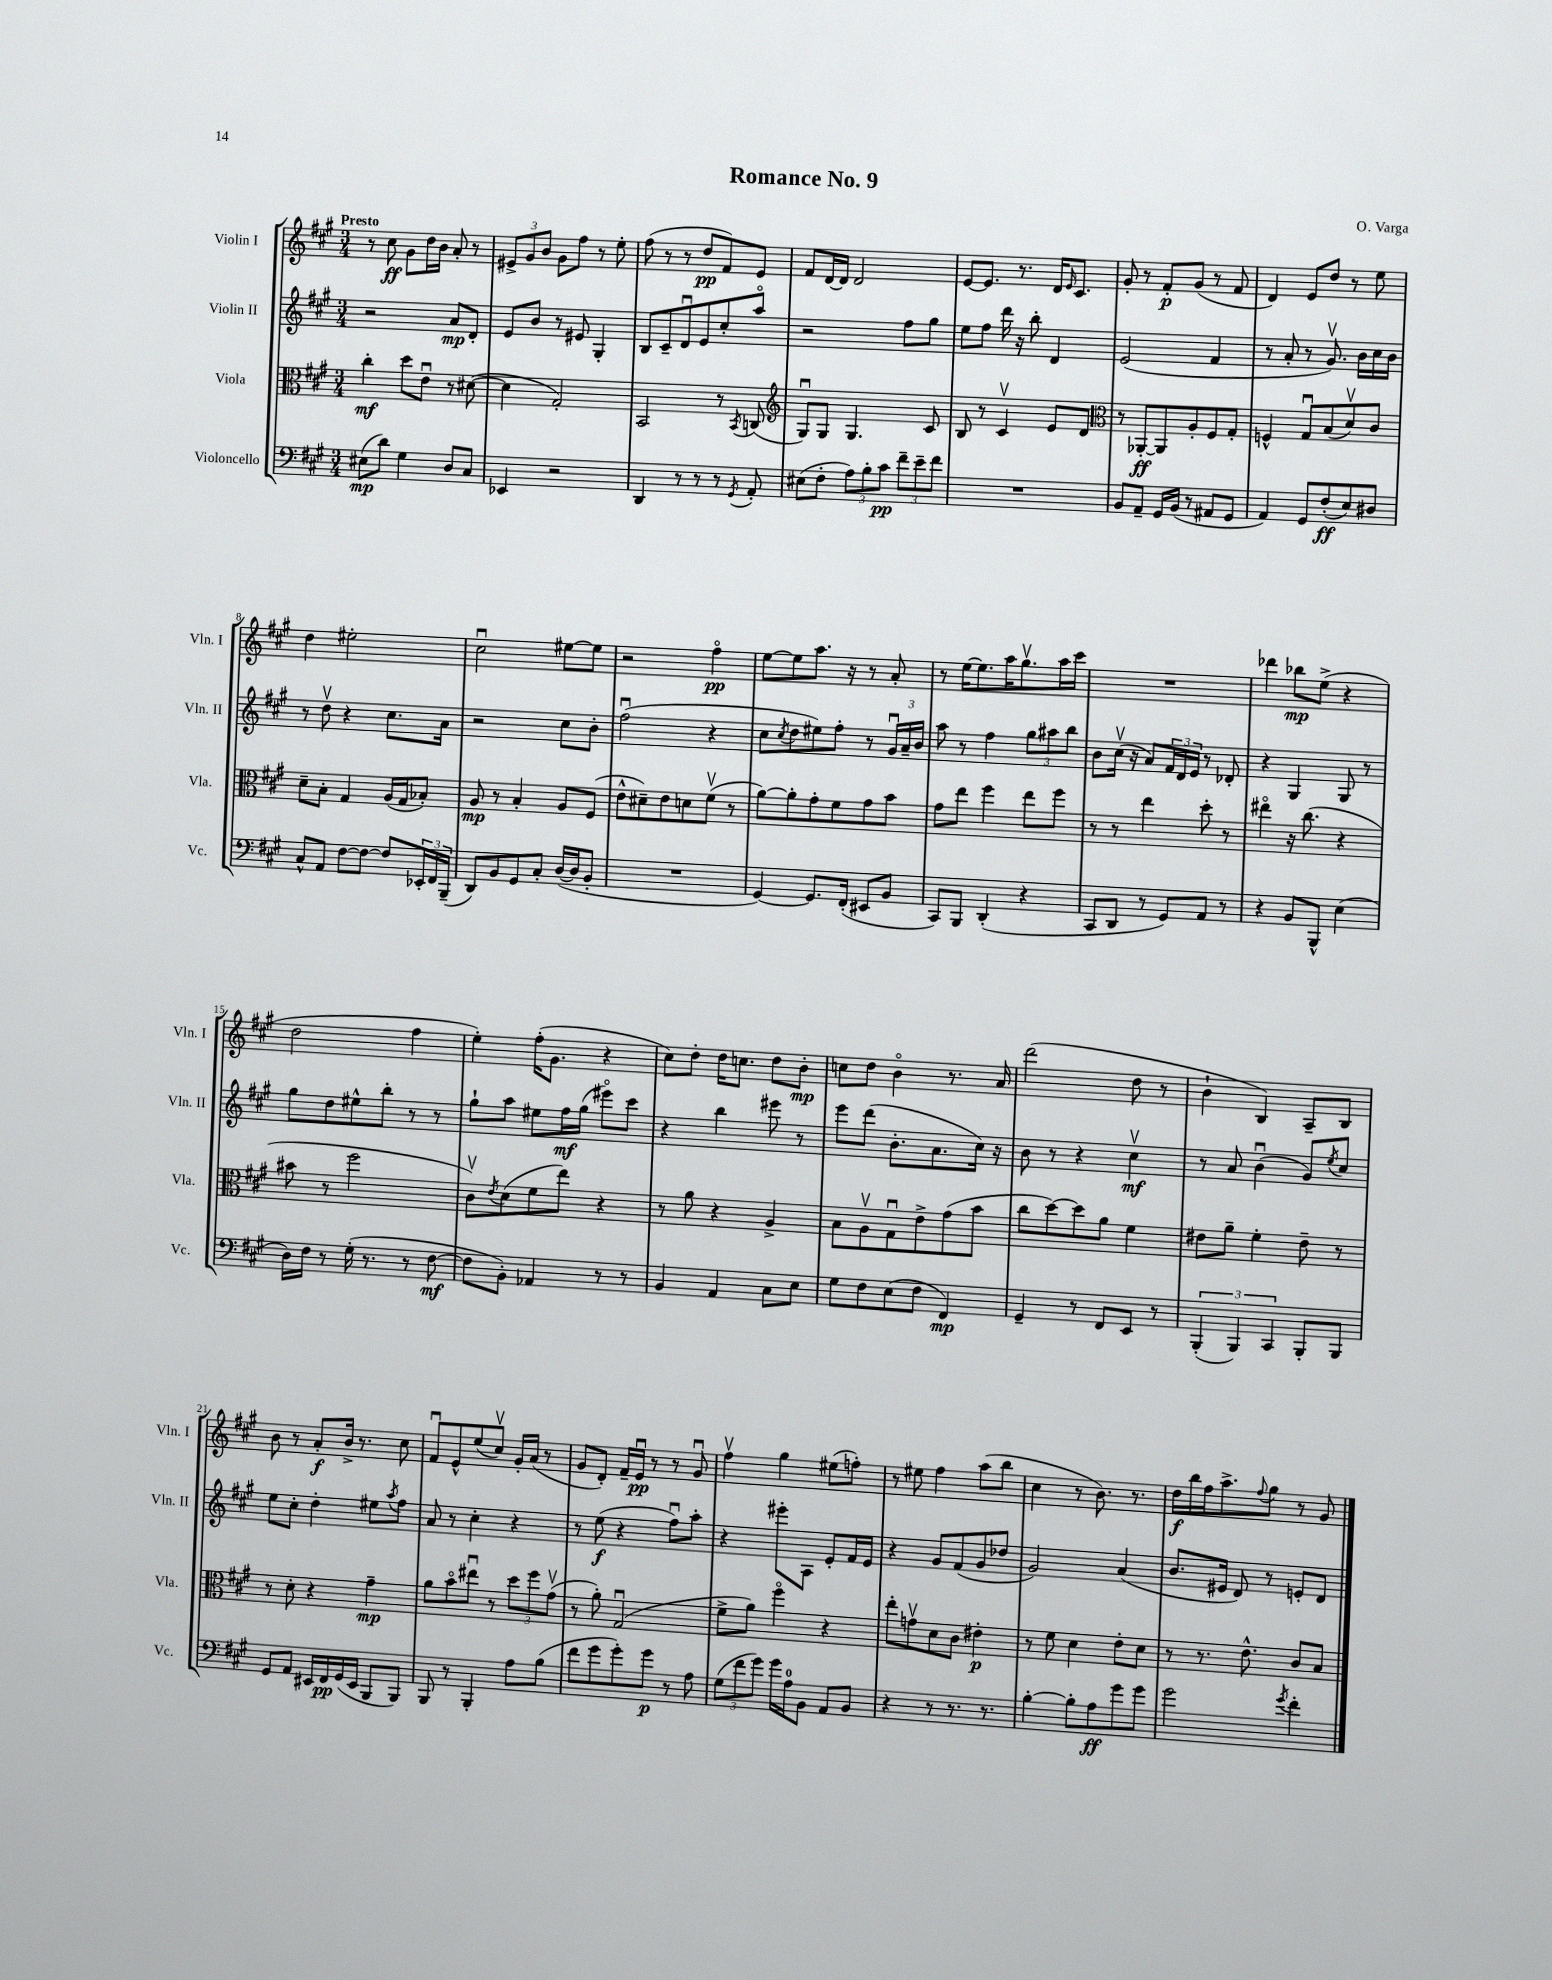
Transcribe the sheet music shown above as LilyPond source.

\header { title = "Romance No. 9" composer = "O. Varga" }
<<
\new StaffGroup <<
\new Staff = "s0" \with { instrumentName = "Violin I" shortInstrumentName = "Vln. I" } {
    \clef treble \key a \major \numericTimeSignature \time 3/4 \tempo "Presto"
    r8 cis''8\ff gis'8 d''16 b'16 a'8-. r8 |
    \tuplet 3/2 { eis'8-> gis'8 b'8 } gis'8 fis''8 r8 e''8-. |
    fis''8( r8 r8 d''8\pp fis'8) e'8 |
    fis'8 d'16~ d'16 d'2 |
    e'8~ e'8. r8. d'16 \grace { e'16 } cis'8. |
    gis'8-. r8 fis'8-.\p gis'8( r8 fis'8 |
    d'4) e'8 d''8 r8 e''8 |
    d''4 eis''2-. |
    cis''2\downbow eis''8~ eis''8 |
    r2 fis''4\flageolet\pp |
    e''8~ e''8 a''8. r16 r8 a'8-. |
    r8 e''16~ e''8. a''16 gis''8.\upbow a''16 cis'''16 |
    R2. |
    des'''4 bes''8\mp e''8->( r4 |
    d''2 fis''4 |
    e''4-.) fis''16-.( gis'8. r4 |
    cis''8) d''8-. d''16 c''8. d''8 b'8-.\mp |
    c''8 d''8 b'4\flageolet r8. a'16 |
    d'''2( d''8 r8 |
    b'4-! b4) a8-- b8 |
    b'8 r8 a'8-.\f b'16-> r8. cis''8 |
    fis'8\downbow e'8-^ e''8( cis''8\upbow) gis'16-. a'16( r8 |
    gis'8 d'8-.) fis'16-- e'16\downbow\pp r8 r8 gis'8\downbow |
    fis''4\upbow gis''4 eis''8( f''8-.) |
    r8 eis''8 fis''4 a''8( b''8 |
    cis''4 r8 b'8.) r8. |
    d''16\f b''16 fis''16 a''8.-> \appoggiatura { fis''8 } gis''8 r8 gis'8 \bar "|." |
}
\new Staff = "s1" \with { instrumentName = "Violin II" shortInstrumentName = "Vln. II" } {
    \clef treble \key a \major \numericTimeSignature \time 3/4
    r2 a'8\mp d'8-. |
    e'8 b'8 r8 eis'8 gis4-. |
    b8 cis'8-- d'8\downbow e'8 cis''8-. a''8\flageolet |
    r2 fis''8 gis''8 |
    e''8 fis''8 d'''16 r16 b''8-. d'4 |
    e'2( fis'4 |
    r8 a'8-. r8 gis'8.\upbow) b'16 cis''16 b'16 |
    r8 d''8\upbow r4 cis''8. a'16 |
    r2 cis''8 b'8-. |
    fis''2\downbow( r4 |
    cis''8 \acciaccatura { cis''8 } d''8 eis''8) fis''8-. r8 \tuplet 3/2 { gis'16\downbow a'16-- b'16 } |
    a''8 r8 fis''4 \tuplet 3/2 { gis''8 ais''8 b''8 } |
    b'8 cis''16\upbow( r16 a'8) \tuplet 3/2 { fis'16 d'16 e'16 } r8 des'8-. |
    r4 gis4 gis8 r8 |
    gis''8 d''8 eis''8-^ b''8-. r8 r8 |
    gis''8-! a''8 eis''8 fis''16\mf gis''16( eis'''8\flageolet) cis'''8 |
    r4 b''4 eis'''8 r8 |
    e'''8 d'''8( b'8.-. a'8. cis''16) r16 |
    b'8 r8 r4 cis''4\upbow\mf |
    r8 a'8 b'4\downbow( gis'8) \acciaccatura { e''8 } cis''8 |
    e''8 cis''8-. d''4-. eis''8 \acciaccatura { a''8 } fis''8 |
    a'8 r8 cis''4-. r4 |
    r8 e''8\f( r4 fis''8\downbow) a''8-. |
    r4 eis'''8-. a8 e'8-. fis'16 e'16 |
    r4 gis'8 fis'8( gis'8 des''8 |
    gis'2) a'4( |
    b'8. eis'16 d'8) r8 e'8-. d'8 \bar "|." |
}
\new Staff = "s2" \with { instrumentName = "Viola" shortInstrumentName = "Vla." } {
    \clef alto \key a \major \numericTimeSignature \time 3/4
    cis''4-.\mf d''8 e'8\downbow r8 dis'8~( |
    dis'4 gis2-.) |
    b,2 r8 \acciaccatura { b,8 } c8( |
    \clef treble gis8\downbow) gis8 gis4. cis'8 |
    b8 r8 cis'4\upbow e'8 d'8 |
    \clef alto r8 aes,8~-.\ff aes,8 a8-. fis8 gis8-. |
    f4-^ gis8\downbow b8( d'8\upbow) cis'8 |
    d'8-- b8-. gis4 a16( gis16 bes8-.) |
    a8\mp r8 b4-. a8 fis8( |
    e'8-^ dis'8--) e'8 d'8 fis'8\upbow( r8 |
    a'8~) a'8-. gis'8-. fis'8 gis'8 b'8 |
    gis'8 e''8 fis''4 e''8 fis''8 |
    r8 r8 e''4 d''8-. r8 |
    eis''4\flageolet r16 cis''8.( r4 |
    bis'8 r8 fis''2 |
    cis'8\upbow) \acciaccatura { e'8 } d'8( fis'8 e''8) r4 |
    r8 a'8 r4 a4-> |
    b8 a8\upbow gis8\downbow e'8-> gis'8( b'8 |
    cis''8 d''8~) d''8 a'8 fis'4 |
    eis'8 a'8-- fis'4-. eis'8-- r8 |
    r8 d'8-. r4 gis'4--\mp |
    a'8 b'8\flageolet eis''8\downbow r8 \tuplet 3/2 { d''8 fis''8 gis'8\upbow( } |
    r8 a'8-.) gis2\downbow( |
    fis'8-> a'8) fis''4\flageolet r4 |
    e''8-. g'8\upbow d'8 cis'8 eis'4-.\p |
    r8 fis'8 d'4 e'8-. d'8 |
    r8 r8. e'8.-^ cis'8 b8 \bar "|." |
}
\new Staff = "s3" \with { instrumentName = "Violoncello" shortInstrumentName = "Vc." } {
    \clef bass \key a \major \numericTimeSignature \time 3/4
    eis8\mp( d'8) gis4 d8 cis8 |
    ees,4 r2 |
    d,4 r8 r8 r8 \acciaccatura { gis,8 } a,8-. |
    eis8( fis8-. \tuplet 3/2 { a8) b8-. cis'8\pp } \tuplet 3/2 { fis'8-- e'8-- fis'8 } |
    R2. |
    b,8 a,8-- gis,16 b,16( r8 ais,8 gis,8 |
    a,4) gis,8 fis8-.\ff( e8) dis8 |
    cis8-^ a,8 fis8~ fis8~ fis8 \tuplet 3/2 { ees,16-. fis,16 b,,16--( } |
    d,8) b,8 gis,8 cis8-. d16~( d16 b,8-. |
    R2. |
    gis,4~) gis,8. fis,16-.( eis,8 b,8 |
    cis,8) b,,8 d,4-.( r4 |
    cis,8 d,8 r8 gis,8) a,8 r8 |
    r4 b,8 b,,8-^ e4( |
    d16) fis16 r8 gis16-.( r8. r8 fis8~\mf |
    fis8 b,8-.) aes,4 r8 r8 |
    b,4 a,4 cis8 e8 |
    gis8 fis8 e8( fis8 fis,4\mp) |
    gis,4-- r8 fis,8 e,8 r8 |
    \tuplet 3/2 { b,,4-.( b,,4) cis,4 } b,,8-. b,,8 |
    gis,8 a,8 eis,16 fis,16\pp gis,16( eis,16 b,,8 b,,8) |
    b,,8 r8 b,,4-. a8 b8( |
    fis'8 gis'8 gis'8-.) gis'8\p r8 a8 |
    \tuplet 3/2 { gis8( fis'8 gis'8) } gis'16 a16-0 b,8 a,8 b,8 |
    r4 r8 r8. r8. |
    b4~-. b8-. a8\ff gis'8 gis'8 |
    gis'2 \acciaccatura { gis'8 } fis'4-. \bar "|." |
}
>>
>>
